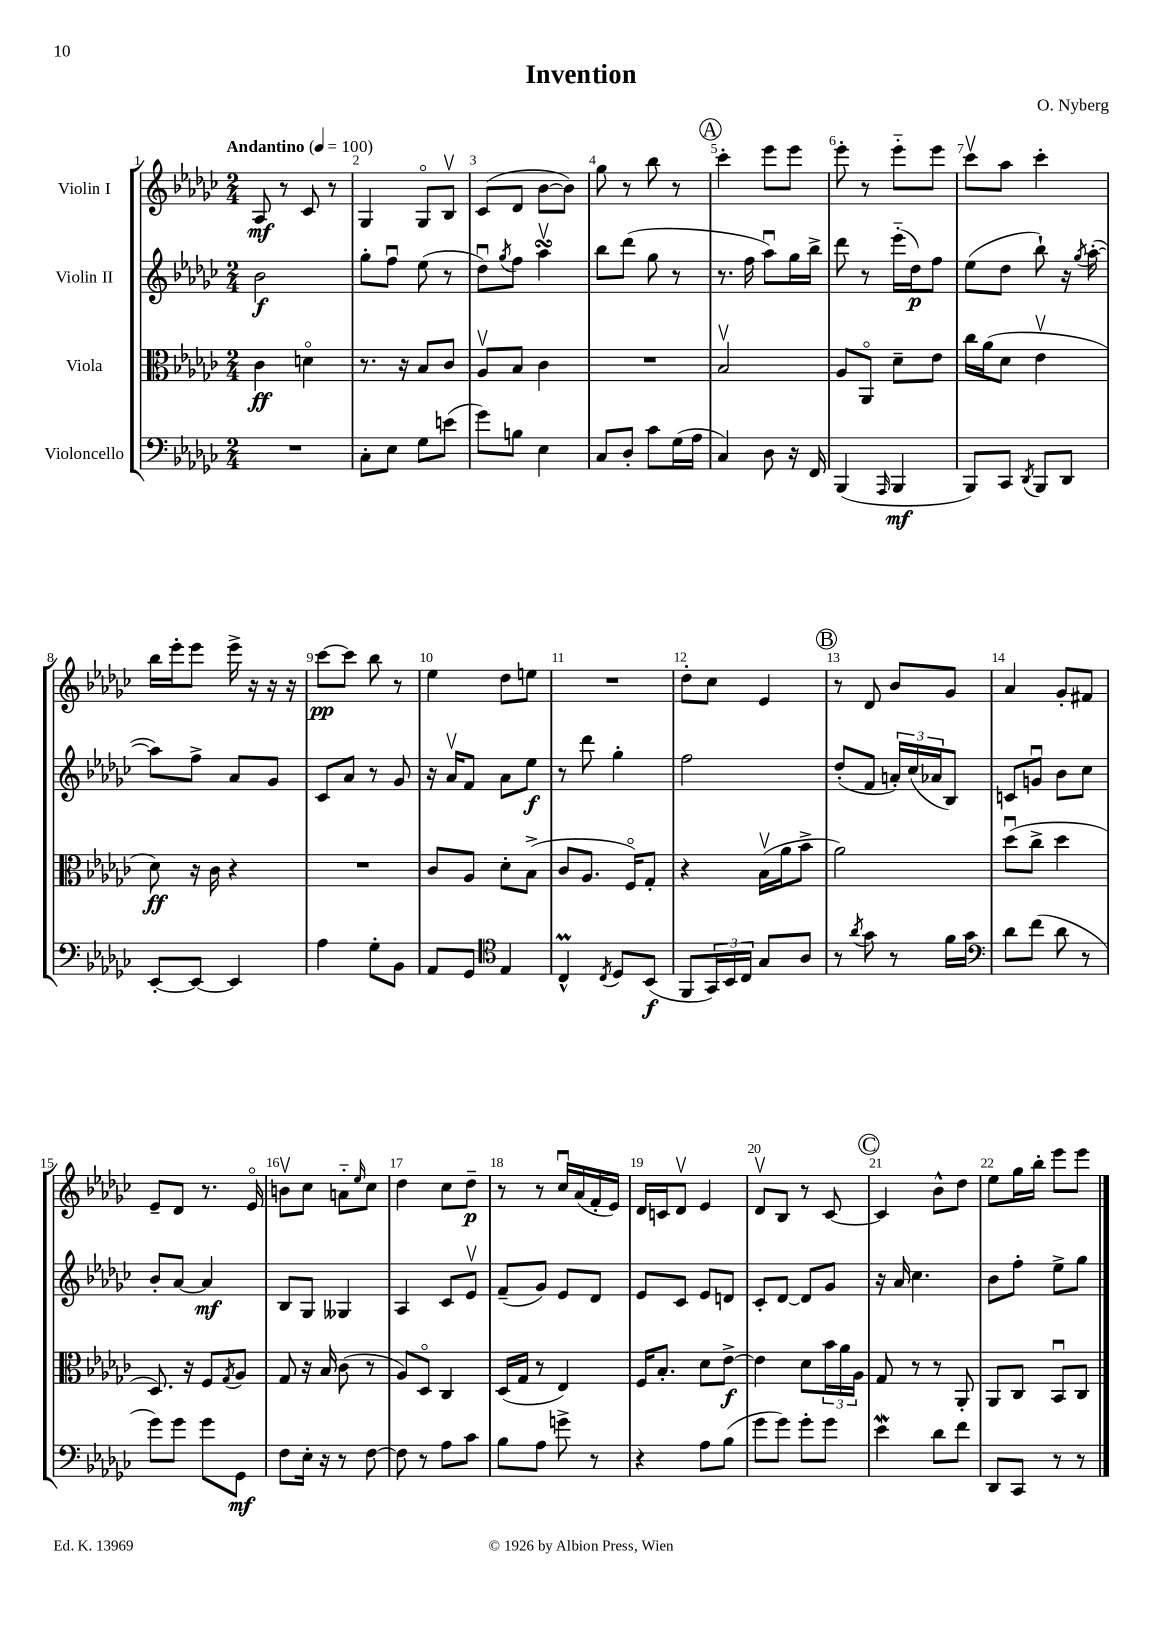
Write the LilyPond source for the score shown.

\header { title = "Invention" composer = "O. Nyberg" }
<<
\new StaffGroup <<
\new Staff = "s0" \with { instrumentName = "Violin I" } {
    \clef treble \key ges \major \numericTimeSignature \time 2/4 \tempo "Andantino" 4 = 100
    aes8\mf r8 ces'8 r8 |
    ges4 ges8\flageolet bes8\upbow |
    ces'8( des'8 bes'8~ bes'8) |
    ges''8 r8 bes''8 r8 |
    \mark \markup { \circle "A" } ces'''4-. ees'''8 ees'''8 |
    ees'''8-. r8 ees'''8-_ ees'''8 |
    ces'''8\upbow aes''8 ces'''4-. |
    bes''16 ees'''16-. ees'''8 ees'''16-> r16 r16 r16 |
    ces'''8~\pp ces'''8 bes''8 r8 |
    ees''4 des''8 e''8 |
    R2 |
    des''8-. ces''8 ees'4 |
    \mark \markup { \circle "B" } r8 des'8 bes'8 ges'8 |
    aes'4 ges'8-. fis'8 |
    ees'8-- des'8 r8. ees'16\flageolet |
    b'8\upbow ces''8 a'8-_ \grace { ees''16 } ces''8 |
    des''4 ces''8 des''8--\p |
    r8 r8 ces''16\downbow aes'16( f'16-. ees'16) |
    des'16 c'16 des'8\upbow ees'4 |
    des'8\upbow bes8 r8 ces'8~ |
    \mark \markup { \circle "C" } ces'4 bes'8-^ des''8 |
    ees''8 ges''16 bes''16-. ees'''8 ees'''8 \bar "|." |
}
\new Staff = "s1" \with { instrumentName = "Violin II" } {
    \clef treble \key ges \major \numericTimeSignature \time 2/4
    bes'2\f |
    ges''8-. f''8\downbow ees''8( r8 |
    des''8\downbow) \acciaccatura { ges''8 } f''8 aes''4\upbow\turn |
    bes''8 des'''8( ges''8 r8 |
    \mark \markup { \circle "A" } r8. f''16 aes''8\downbow) ges''16 bes''16-> |
    des'''8 r8 ees'''16-_( des''16\p) f''8 |
    ees''8( des''8 bes''8-!) r16 \acciaccatura { ges''8 } aes''16~-.( |
    aes''8) f''8-> aes'8 ges'8 |
    ces'8 aes'8 r8 ges'8 |
    r16 aes'16\upbow f'8 aes'8 ees''8\f |
    r8 des'''8 ges''4-. |
    f''2 |
    \mark \markup { \circle "B" } des''8-.( f'8 \tuplet 3/2 { a'16-.) ces''16( aes'16 } bes8) |
    c'8 g'8\downbow bes'8 ces''8 |
    bes'8-. aes'8~ aes'4\mf |
    bes8 ges8 geses4 |
    aes4 ces'8 ees'8\upbow |
    f'8--( ges'8) ees'8 des'8 |
    ees'8 ces'8 ees'8 d'8 |
    ces'8-. des'8~ des'8 ges'8 |
    \mark \markup { \circle "C" } r16 aes'16 ces''4. |
    bes'8 f''8-. ees''8-> ges''8 \bar "|." |
}
\new Staff = "s2" \with { instrumentName = "Viola" } {
    \clef alto \key ges \major \numericTimeSignature \time 2/4
    ces'4\ff d'4\flageolet |
    r8. r16 bes8 ces'8 |
    aes8\upbow bes8 ces'4 |
    R2 |
    \mark \markup { \circle "A" } bes2\upbow |
    aes8 aes,8\flageolet des'8-- ees'8 |
    ces''16 aes'16( des'8 ees'4\upbow |
    des'8\ff) r16 ces'16 r4 |
    R2 |
    ces'8 aes8 des'8-. bes8->( |
    ces'8 aes8. f16\flageolet) ges8-. |
    r4 bes16\upbow( aes'16 bes'8-> |
    \mark \markup { \circle "B" } aes'2) |
    des''8\downbow( ces''8-> des''4 |
    des8.) r16 f8 \acciaccatura { ges8 } aes8 |
    ges8 r16 bes16 ces'8( r8 |
    aes8) des8\flageolet ces4 |
    des16( ges16 r8 ees4) |
    f16 bes8.-. des'8 ees'8~->\f |
    ees'4 des'8 \tuplet 3/2 { bes'16 aes'16 aes16 } |
    \mark \markup { \circle "C" } ges8 r8 r8 aes,8-. |
    aes,8 ces8 bes,8\downbow ces8 \bar "|." |
}
\new Staff = "s3" \with { instrumentName = "Violoncello" } {
    \clef bass \key ges \major \numericTimeSignature \time 2/4
    R2 |
    ces8-. ees8 ges8 e'8( |
    ges'8) b8 ees4 |
    ces8 des8-. ces'8 ges16( aes16 |
    \mark \markup { \circle "A" } ces4) des8 r16 f,16 |
    bes,,4( \grace { aes,,16 } bes,,4\mf |
    bes,,8) ces,8 \acciaccatura { des,8 } bes,,8 des,8 |
    ees,8~-. ees,8~ ees,4 |
    aes4 ges8-. bes,8 |
    aes,8 ges,8 \clef tenor ees4 |
    ces4-^\prall \acciaccatura { ces8 } des8 bes,8\f( |
    f,8 \tuplet 3/2 { ges,16) bes,16 ces16 } ges8 aes8 |
    \mark \markup { \circle "B" } r8 \acciaccatura { aes'8 } ges'8 r8 f'16 ges'16 |
    \clef bass des'8 f'8( des'8 r8 |
    ges'8) ges'8 ges'8 ges,8\mf |
    f8 ees16-. r16 r8 f8~ |
    f8 r8 aes8 ces'8 |
    bes8 aes8 g'8-> r8 |
    r4 aes8 bes8( |
    ges'8 ges'8) ges'8-. ges'8 |
    \mark \markup { \circle "C" } ees'4\mordent des'8 f'8 |
    des,8 ces,8 r8 r8 \bar "|." |
}
>>
>>
\layout { \context { \Score \override BarNumber.break-visibility = ##(#f #t #t) barNumberVisibility = #all-bar-numbers-visible } }
